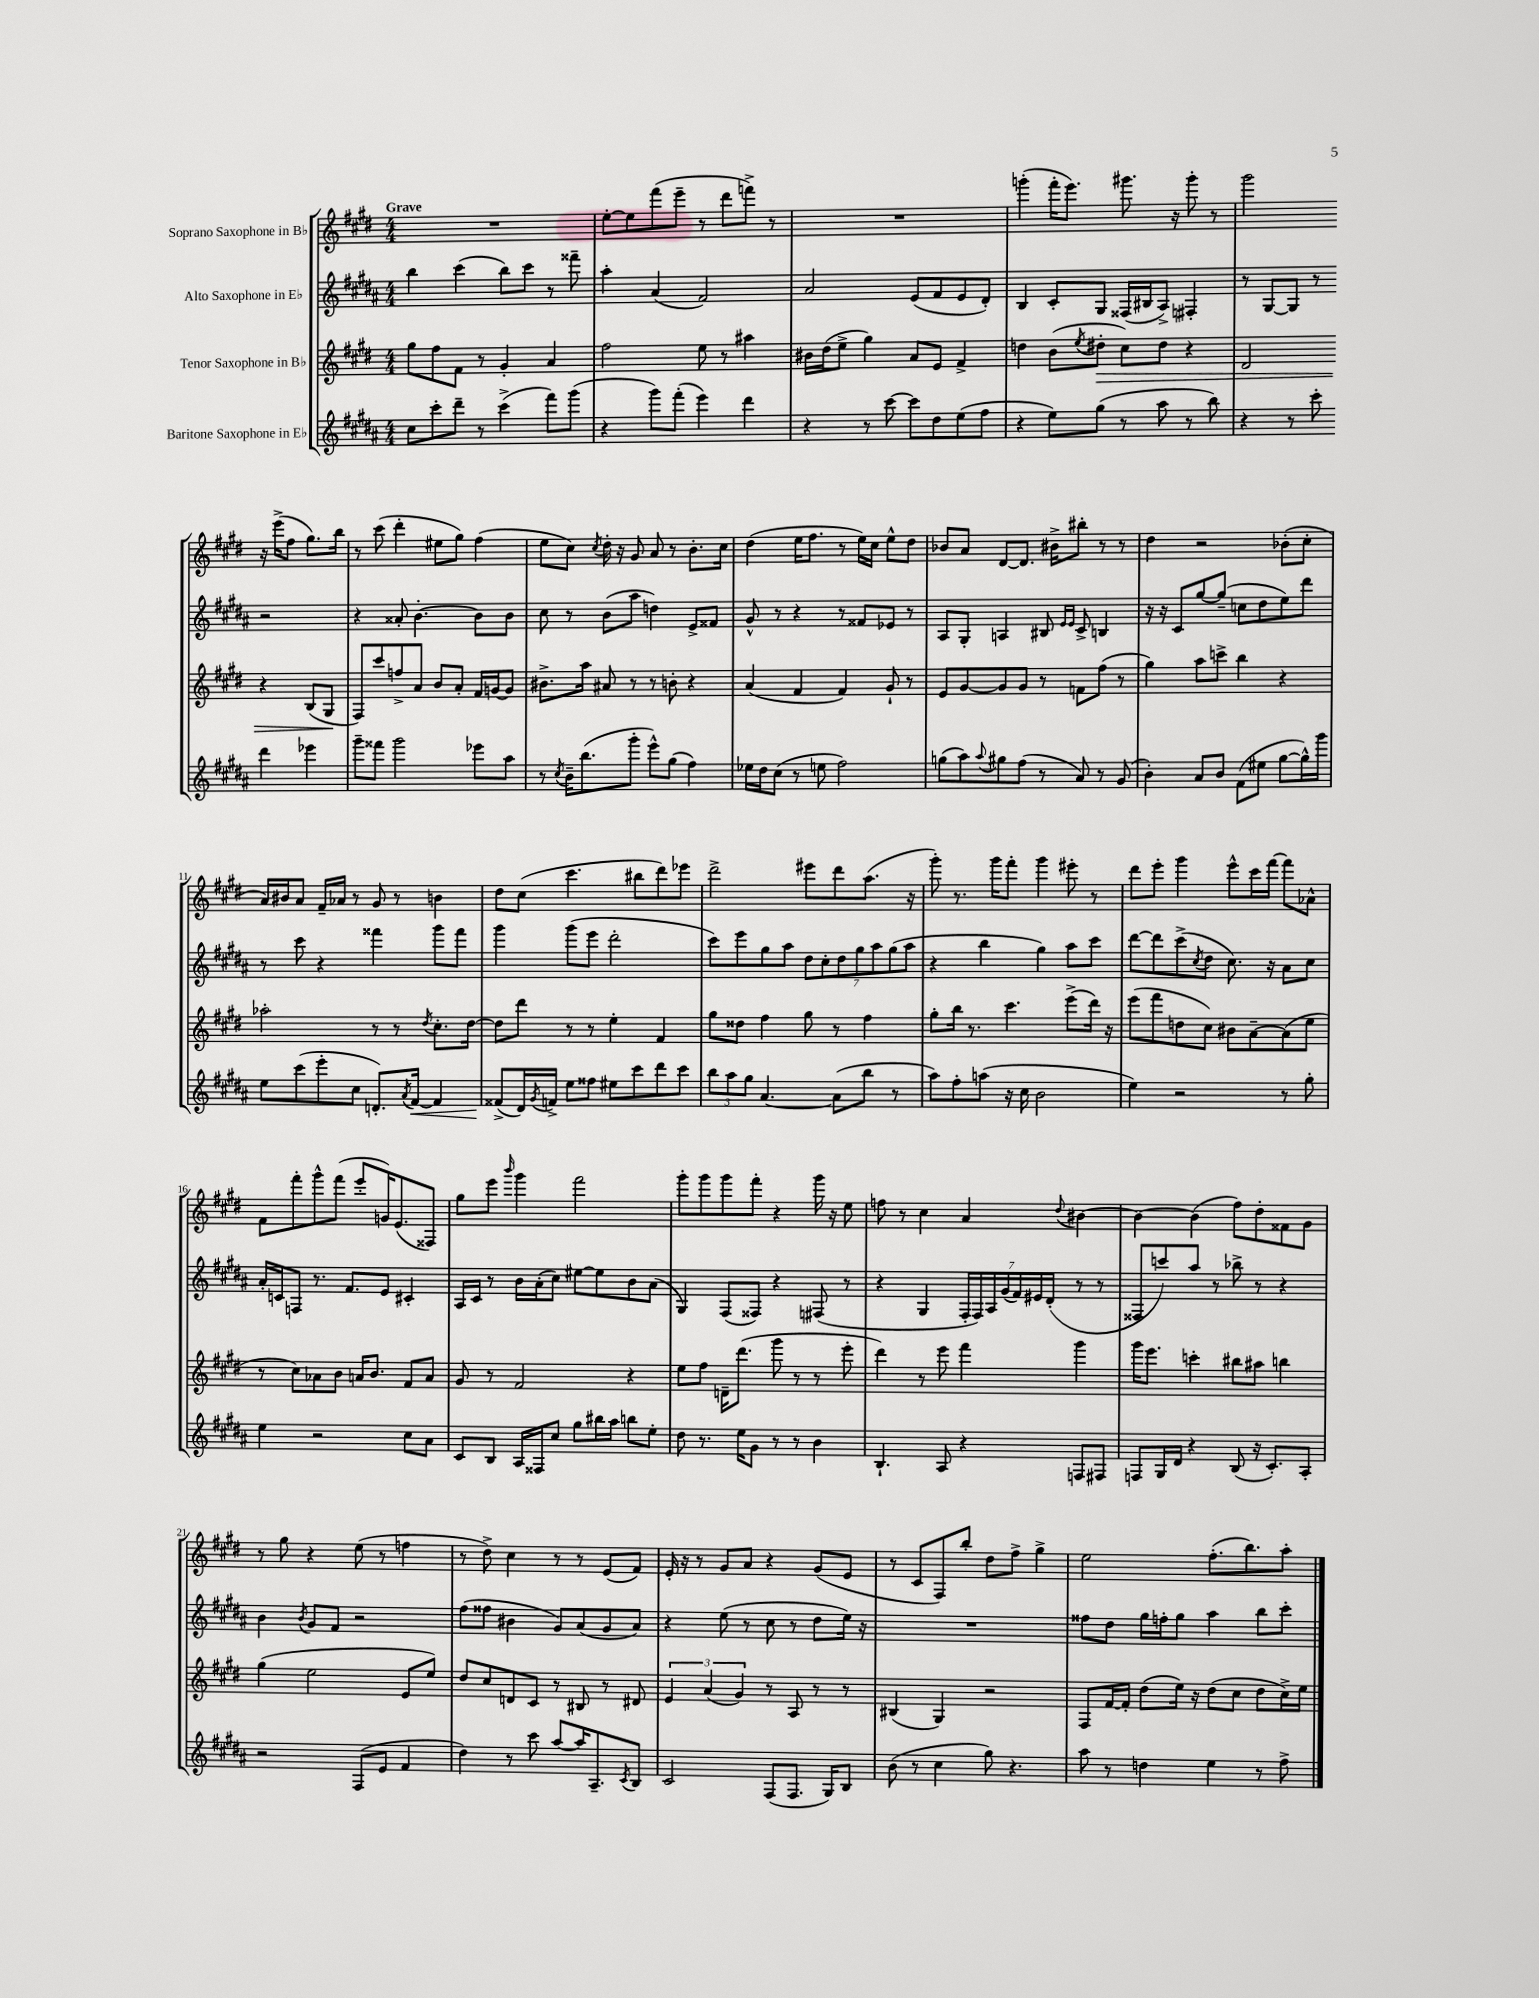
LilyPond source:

<<
\new StaffGroup <<
\new Staff = "s0" \with { instrumentName = "Soprano Saxophone in Bb" } {
    \clef treble \key e \major \numericTimeSignature \time 4/4 \tempo "Grave"
    R1 |
    e''8~-. e''8 fis'''8( e'''8-- r8 dis'''8 f'''8->) r8 |
    R1 |
    g'''4-.( fis'''16-. e'''8.) gis'''8. r16 gis'''8-. r8 |
    gis'''2 r16 e'''16->( fis''8 gis''8.) b''16 |
    r8 cis'''8( dis'''4-. eis''8 gis''8) fis''4( |
    e''8 cis''8) \acciaccatura { cis''8 } dis''16-. r16 gis'8 a'8 r8 b'8.-. cis''16 |
    dis''4( e''16 fis''8. r8 e''16) cis''16 e''8-^ dis''8 |
    bes'8 a'8 dis'8~ dis'8. bis'16-> bis''8-. r8 r8 |
    dis''4 r2 bes'8-.( cis''8-. |
    a'16) bis'16 a'8 fis'16-- aes'16 r8 gis'8 r8 b'4 |
    dis''8 cis''8( cis'''4. bis''8 dis'''8) ees'''8 |
    dis'''2-> eis'''8 dis'''8 a''8.( r16 |
    gis'''8-.) r8. gis'''16 fis'''8-. gis'''4 eis'''8-. r8 |
    dis'''8 e'''8-. gis'''4 e'''8-^ cis'''16 fis'''16~ fis'''8 aes'8-^ |
    fis'8 fis'''8-. gis'''8-^ fis'''8( e'''8-. g'16) e'8.( fisis8) |
    gis''8 e'''8 \grace { b'''16 } gis'''4 fis'''2 |
    gis'''8-. gis'''8 gis'''8 fis'''8-. r4 gis'''16 r16 e''8 |
    f''8 r8 cis''4 a'4 \appoggiatura { dis''8 } bis'4~ |
    bis'4~ bis'4( fis''8) dis''8-. fisis'8 gis'8 |
    r8 gis''8 r4 e''8( r8 f''4 |
    r8 dis''8->) cis''4 r8 r8 e'8( fis'8) |
    e'16-. r16 r8 gis'8 a'8 r4 gis'8( e'8 |
    r8 cis'8 fis8) b''8-. dis''8 fis''8-> gis''4-> |
    e''2 fis''8.-.( b''8.) a''8-. \bar "|." |
}
\new Staff = "s1" \with { instrumentName = "Alto Saxophone in Eb" } {
    \clef treble \key b \major \numericTimeSignature \time 4/4
    b''4 cis'''4( b''8) cis'''8 r8 fisis'''8-- |
    ais''4-. ais'4( fis'2) |
    ais'2 e'8( fis'8 e'8 dis'8-.) |
    b4 cis'8-. gis8 fisis16( bis16 ais8->) fis4-. |
    r8 gis8~ gis8 r8 r2 |
    r4 aisis'8-. b'4.~-. b'8 b'8 |
    cis''8 r8 b'8( ais''8 d''4) e'8-> fisis'8 |
    gis'8-^ r8 r4 r8 fisis'8 ees'8 r8 |
    ais8 gis8-. a4 bis8 \grace { e'16 e'16 } cis'8-> b4 |
    r16 r16 cis'8 gis''8~ gis''8--( c''8 dis''8 e''8) dis'''8 |
    r8 cis'''8 r4 fisis'''4 gis'''8 fisis'''8 |
    gis'''4 gis'''8( e'''8 dis'''2-. |
    cis'''8) e'''8 gis''8 ais''8 \tuplet 7/4 { dis''8 cis''8-. dis''8 gis''8 ais''8 gis''8( ais''8 } |
    r4 b''4 gis''4) ais''8 cis'''8 |
    dis'''8~ dis'''8 cis'''8->( \acciaccatura { cis''8 } dis''8 cis''8.) r16 ais'8 cis''8 |
    ais'16-. c'16 f8 r8. fis'8. e'8 cis'4-. |
    ais16 cis'16 r8 b'16 ais'16-.( cis''8) eis''8~ eis''8 b'8 ais'8( |
    gis4) fis8( fisis8) r4 fis8( r8 |
    r4 gis4 \tuplet 7/4 { fis16-. fis16) ais16 gis'16( fis'16) eis'16 dis'16-.( } r8 r8 |
    fisis8 c'''8) ais''8 r8 bes''8-> r8 r4 |
    b'4 \acciaccatura { b'8 } gis'8 fis'8 r2 |
    fis''8( fisis''8 bis'4 gis'8) ais'8( gis'8 ais'8) |
    r4 e''8( r8 cis''8 r8 dis''8 e''16) r16 |
    R1 |
    fisis''8 dis''8 gis''16 f''16-. gis''8 ais''4 b''8 cis'''8-. \bar "|." |
}
\new Staff = "s2" \with { instrumentName = "Tenor Saxophone in Bb" } {
    \clef treble \key e \major \numericTimeSignature \time 4/4
    gis''8 fis''8 fis'8 r8 gis'4-. a'4 |
    fis''2 e''8 r8 ais''4 |
    bis'16 dis''16( e''8-> gis''4) a'8 e'8 fis'4-> |
    d''4 b'8( \acciaccatura { e''8 } dis''8-.\> cis''8) dis''8 r4 |
    dis'2 r4 b8( gis8\! |
    fis8) cis'''8 f''8-> a'8 b'8 a'8-. fis'16 g'16~ g'8 |
    bis'8.-> a''16 ais'8 r8 r8 b'8-. r4 |
    a'4( fis'4 fis'4) gis'8-! r8 |
    e'8 gis'8~ gis'8 gis'8 r8 f'8 fis''8( r8 |
    gis''4) a''8 c'''8-> b''4 r4 |
    aes''2-. r8 r8 \acciaccatura { dis''8 } cis''8.-. dis''16~ |
    dis''8 dis'''8 r8 r8 e''4-. fis'4 |
    gis''8 disis''8 fis''4 gis''8 r8 fis''4 |
    gis''8-. b''16 r8. cis'''4. e'''8->( dis'''16) r16 |
    e'''8( fis'''8 d''8 cis''8) bis'8 a'8~-- a'8( e''8 |
    r8 cis''8) aes'8 b'8 a'16 b'8. fis'8 a'8 |
    gis'8 r8 fis'2 r4 |
    e''8 fis''8 d'16-- dis'''8.( gis'''8 r8 r8 e'''8-. |
    dis'''4) r8 e'''8 fis'''4 gis'''4 |
    gis'''16 e'''8. c'''4-. bis''8 ais''8 b''4 |
    gis''4( e''2 e'8 e''8) |
    dis''8 cis''8 d'8 cis'8 r8 bis8 r8 dis'8 |
    \tuplet 3/2 { e'4 a'4( gis'4) } r8 a8 r8 r8 |
    bis4( gis4) r2 |
    fis8 fis'16~ fis'16-. dis''8( e''16) r16 dis''8( cis''8 dis''8 cis''16->) e''16 \bar "|." |
}
\new Staff = "s3" \with { instrumentName = "Baritone Saxophone in Eb" } {
    \clef treble \key b \major \numericTimeSignature \time 4/4
    cis''8 cis'''8-. dis'''8-- r8 cis'''4->( fis'''8) gis'''8( |
    r4 gis'''8) fis'''8-.( e'''4) dis'''4 |
    r4 r8 cis'''8~ cis'''8 dis''8 e''8( fis''8 |
    r4 e''8) gis''8( r8 ais''8 r8 b''8) |
    r4 r8 cis'''8-. dis'''4 ees'''4 |
    gis'''8-- fisis'''8 gis'''2 ees'''8 ais''8 |
    r8 \acciaccatura { cis''8 } b'16-- b''8.( gis'''8-. e'''8-^) gis''8( fis''4) |
    ees''16 dis''16 cis''8( r8 e''8 fis''2) |
    g''8( ais''8) \appoggiatura { ais''8 } gis''8 fis''8( r8 ais'8) r8 gis'8( |
    b'4-.) ais'8 b'8 fis'8( eis''8 gis''8~ gis''16-^) gis'''16 |
    e''8 cis'''8( e'''8-. cis''8 d'8.-.) \acciaccatura { ais'8 } fis'16~\< fis'4 |
    fisis'8->\!( dis'16) \acciaccatura { gis'8 } f'16-> e''8 fisis''8 eis''8 cis'''8 dis'''8 cis'''8 |
    \tuplet 3/2 { b''8 ais''8 gis''8 } ais'4.~ ais'8( b''8 r8 |
    ais''8) fis''8-. a''8( r16 cis''16 b'2 |
    e''4) r2 r8 gis''8-. |
    e''4 r2 cis''8 ais'8 |
    cis'8 b8 ais16 fisis16 cis''8 gis''8 bis''16 ais''16 b''8 e''8-. |
    dis''8 r8. e''16 gis'8 r8 r8 b'4 |
    b4.-! ais8 r4 f8 fis8 |
    f8 gis16 dis'16 r4 b8( r16 cis'8.-.) ais8-. |
    r2 fis8( e'8 fis'4 |
    dis''4) r8 cis'''8 ais''8~ ais''16 ais8.-- \acciaccatura { cis'8 } b8 |
    cis'2 fis8( fis8. gis16) b8 |
    b'8( r8 cis''4 gis''8) r4. |
    ais''8 r8 d''4 e''4 r8 fis''8-> \bar "|." |
}
>>
>>
